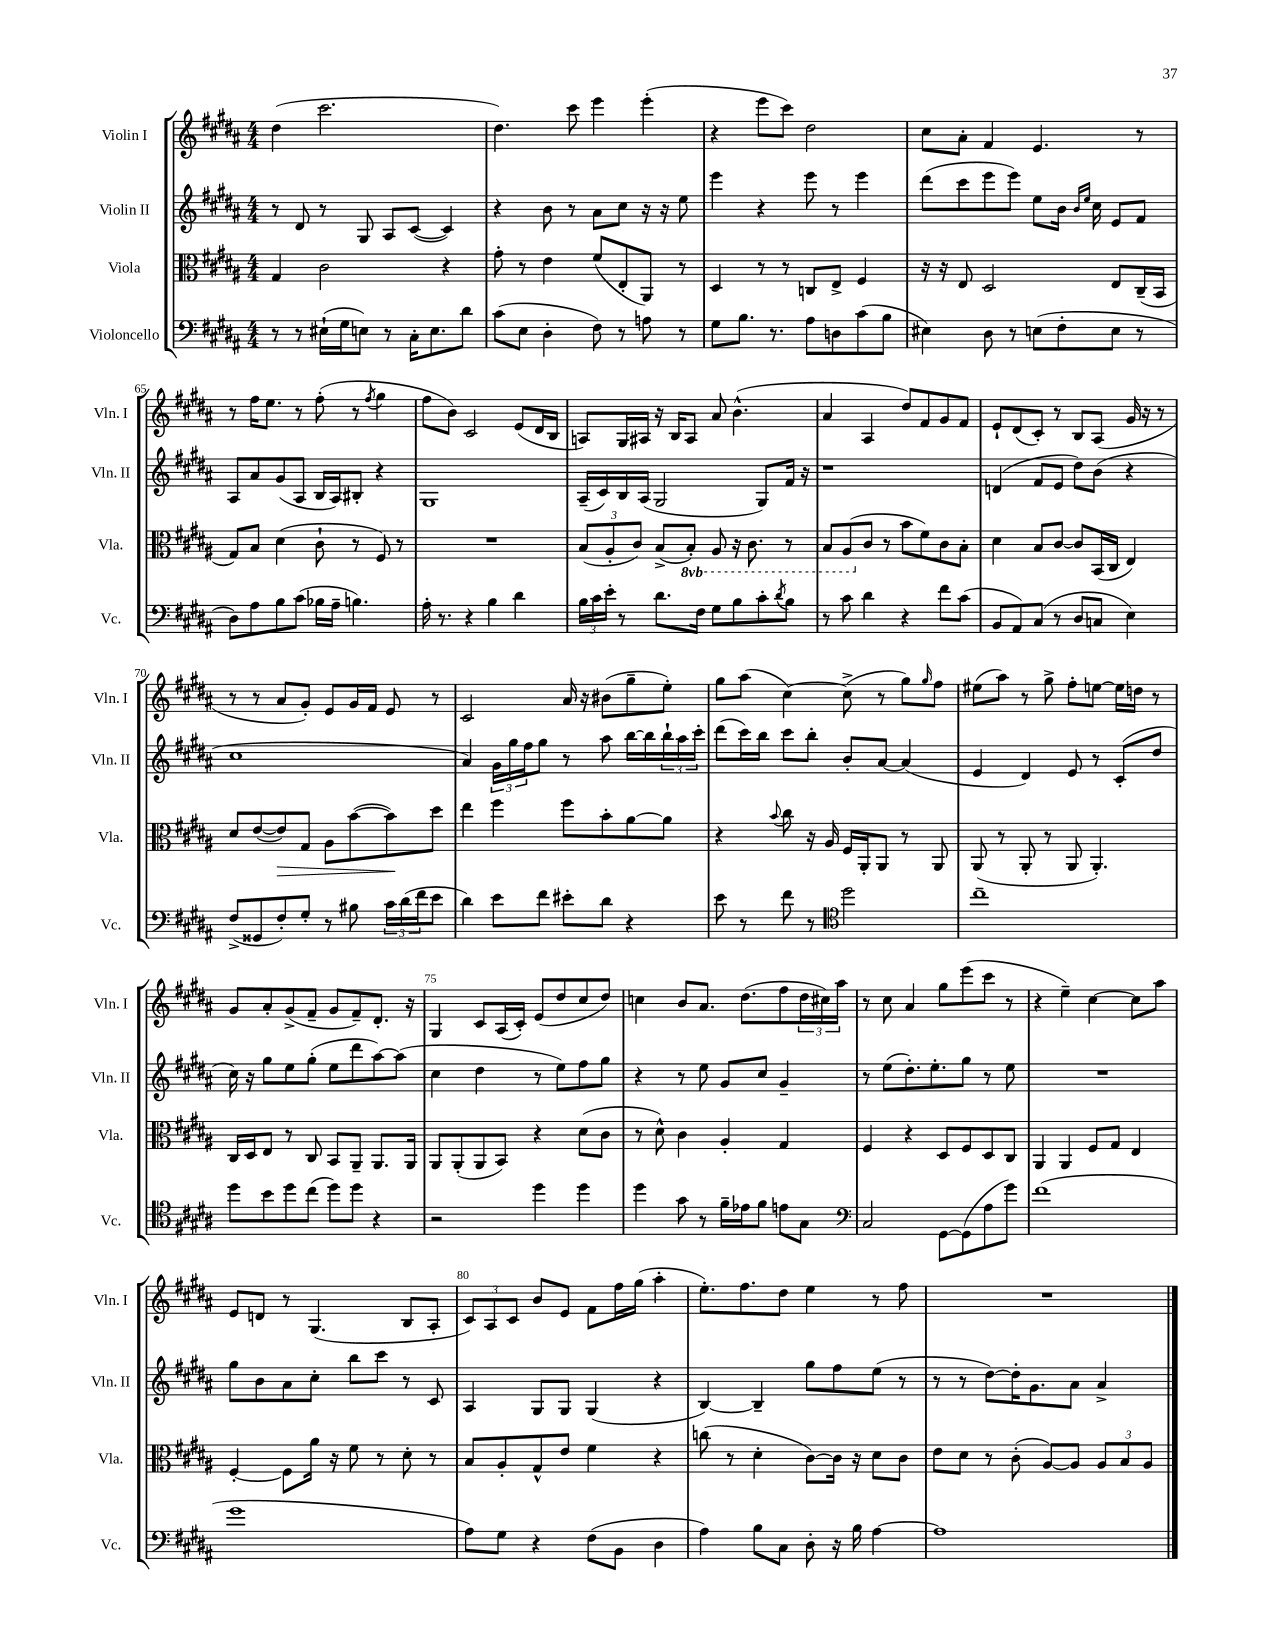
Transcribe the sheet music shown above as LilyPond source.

<<
\new StaffGroup <<
\new Staff = "s0" \with { instrumentName = "Violin I" shortInstrumentName = "Vln. I" } {
    \clef treble \key b \major \numericTimeSignature \time 4/4
    dis''4( cis'''2. |
    dis''4.) cis'''8 e'''4 e'''4-.( |
    r4 e'''8 cis'''8) dis''2 |
    cis''8 ais'8-. fis'4 e'4. r8 |
    r8 fis''16 e''8. r8 fis''8-.( r8 \acciaccatura { fis''8 } gis''4 |
    fis''8 b'8) cis'2 e'8( dis'16 b16 |
    a8) gis16 ais16 r16 b16 ais8 ais'8 b'4.-^( |
    ais'4 ais4 dis''8) fis'8 gis'8 fis'8 |
    e'8-! dis'8( cis'8-.) r8 b8 ais8( gis'16 r16 r8 |
    r8 r8 ais'8 gis'8-.) e'8 gis'16 fis'16 e'8 r8 |
    cis'2 ais'16 r16 bis'8( gis''8-- e''8-.) |
    gis''8 ais''8( cis''4~) cis''8->( r8 gis''8) \grace { gis''16 } fis''8 |
    eis''8( ais''8) r8 gis''8-> fis''8-. e''8~ e''16 d''16 r8 |
    gis'8 ais'8-. gis'8->( fis'8-- gis'8 fis'8--) dis'8.-. r16 |
    gis4 cis'8 ais16( cis'16-.) e'8( dis''8 cis''8 dis''8) |
    c''4 b'8 ais'8. dis''8.( fis''8 \tuplet 3/2 { dis''16 cis''16) ais''16 } |
    r8 cis''8 ais'4 gis''8 e'''8( cis'''8 r8 |
    r4 e''4--) cis''4~ cis''8 ais''8 |
    e'8 d'8 r8 gis4.( b8 ais8-. |
    \tuplet 3/2 { cis'8) ais8 cis'8 } b'8 e'8 fis'8 fis''16 gis''16( ais''4-. |
    e''8.-.) fis''8. dis''8 e''4 r8 fis''8 |
    R1 \bar "|." |
}
\new Staff = "s1" \with { instrumentName = "Violin II" shortInstrumentName = "Vln. II" } {
    \clef treble \key b \major \numericTimeSignature \time 4/4
    r8 dis'8 r8 gis8 ais8 cis'8~( cis'4) |
    r4 b'8 r8 ais'8 cis''8 r16 r16 e''8 |
    e'''4 r4 e'''8 r8 e'''4 |
    dis'''8( cis'''8 e'''8 e'''8) e''8 b'16 \grace { b'16 e''16 } cis''16 e'8 fis'8 |
    ais8 ais'8 gis'8( ais8 b16 ais16) bis8-. r4 |
    gis1 |
    ais16--( cis'16) b16 ais16( gis2 gis8) fis'16 r16 |
    r1 |
    d'4( fis'8 e'8 dis''8) b'8( r4 |
    cis''1 |
    ais'4) \tuplet 3/2 { gis'16 gis''16 fis''16 } gis''8 r8 ais''8 b''16~ b''16 \tuplet 3/2 { b''16-! ais''16 cis'''16-. } |
    dis'''8( cis'''16) b''16 cis'''8 b''8-. b'8-. ais'8~ ais'4( |
    e'4 dis'4) e'8 r8 cis'8-.( dis''8 |
    cis''16) r16 gis''8 e''8 gis''8-.( e''8 dis'''8 ais''8~) ais''8( |
    cis''4 dis''4 r8 e''8) fis''8 gis''8 |
    r4 r8 e''8 gis'8 cis''8 gis'4-- |
    r8 e''8( dis''8.-.) e''8.-. gis''8 r8 e''8 |
    R1 |
    gis''8 b'8 ais'8 cis''8-. b''8 cis'''8 r8 cis'8 |
    ais4 gis8 gis8 gis4( r4 |
    b4~) b4-- gis''8 fis''8 e''8( r8 |
    r8 r8 dis''8~) dis''16-. gis'8. ais'8 ais'4-> \bar "|." |
}
\new Staff = "s2" \with { instrumentName = "Viola" shortInstrumentName = "Vla." } {
    \clef alto \key b \major \numericTimeSignature \time 4/4 \set Staff.ottavationMarkups = #ottavation-simple-ordinals
    gis4 cis'2 r4 |
    gis'8-. r8 e'4 fis'8( e8-. ais,8) r8 |
    dis4 r8 r8 c8 e8-> fis4 |
    r16 r16 e8 dis2 e8 cis16--( b,16 |
    gis8) b8 dis'4( cis'8-! r8 fis8) r8 |
    R1 |
    \tuplet 3/2 { b8( ais8-. cis'8) } b8->( \ottava #-1 b,8-.) ais,8 r16 cis8. r8 |
    b,8 ais,8( \ottava #0 cis'8 r8 b'8 fis'8) cis'8 b8-. |
    dis'4 b8 cis'8~ cis'8 b,16( cis16 e4) |
    dis'8 e'8~( e'8\>) gis8 ais8 b'8~( b'8\!) dis''8 |
    e''4 fis''4 fis''8 b'8-. ais'8~ ais'8 |
    r4 \appoggiatura { b'8 } cis''8 r16 ais16 fis16 ais,16-. ais,8 r8 ais,8 |
    ais,8( r8 ais,8-. r8 ais,8 ais,4.-.) |
    cis16 dis16 e8 r8 cis8 b,8 ais,8-- ais,8. ais,16 |
    ais,8 ais,8-.( ais,8 b,8) r4 dis'8( cis'8 |
    r8 dis'8-^) cis'4 ais4-. gis4 |
    fis4 r4 dis8 fis8 dis8 cis8 |
    ais,4 ais,4 fis8 gis8 e4 |
    fis4~-. fis8 ais'16 r16 fis'8 r8 dis'8-. r8 |
    b8 ais8-. gis8-^ e'8 fis'4 r4 |
    c''8( r8 dis'4-. cis'8~) cis'16 r16 dis'8 cis'8 |
    e'8 dis'8 r8 cis'8-.( ais8~) ais8 \tuplet 3/2 { ais8 b8 ais8 } \bar "|." |
}
\new Staff = "s3" \with { instrumentName = "Violoncello" shortInstrumentName = "Vc." } {
    \clef bass \key b \major \numericTimeSignature \time 4/4
    r8 r8 eis16-!( gis16 e8) r8 cis16-. e8. dis'8 |
    cis'8( e8 dis4-. fis8) r8 a8 r8 |
    gis8 b8. r8. ais8 d8 cis'8( b8 |
    eis4) dis8 r8 e8( fis8-. e8 r8 |
    dis8) ais8 b8 cis'8( bes16 ais16-- b4.) |
    ais16-. r8. r4 b4 dis'4 |
    \tuplet 3/2 { b16 cis'16 e'16-. } r8 dis'8. fis16 gis8 b8 cis'8-. \acciaccatura { dis'8 } b8 |
    r8 cis'8 dis'4 r4 fis'8 cis'8( |
    b,8 ais,8) cis8( r8 dis8 c8 e4) |
    fis8->( gisis,8 fis8-.) gis8-. r8 bis8 \tuplet 3/2 { cis'16 dis'16( fis'16 } e'8 |
    dis'4) e'8 fis'8 eis'8-. dis'8 r4 |
    e'8 r8 fis'8 r8 \clef tenor dis''2 |
    cis''1-- |
    dis''8 b'8 dis''8 cis''8( dis''8) dis''8 r4 |
    r2 dis''4 dis''4 |
    dis''4 gis'8 r8 fis'16-- ees'16 fis'8 e'8 gis8 |
    \clef bass cis2 gis,8~ gis,8( ais8 gis'8) |
    fis'1( |
    gis'1 |
    ais8) gis8 r4 fis8( b,8 dis4 |
    ais4) b8 cis8 dis8-. r16 b16 ais4~ |
    ais1 \bar "|." |
}
>>
>>
\layout { \context { \Score currentBarNumber = #61 \override BarNumber.break-visibility = ##(#f #t #t) barNumberVisibility = #(every-nth-bar-number-visible 5) } }
